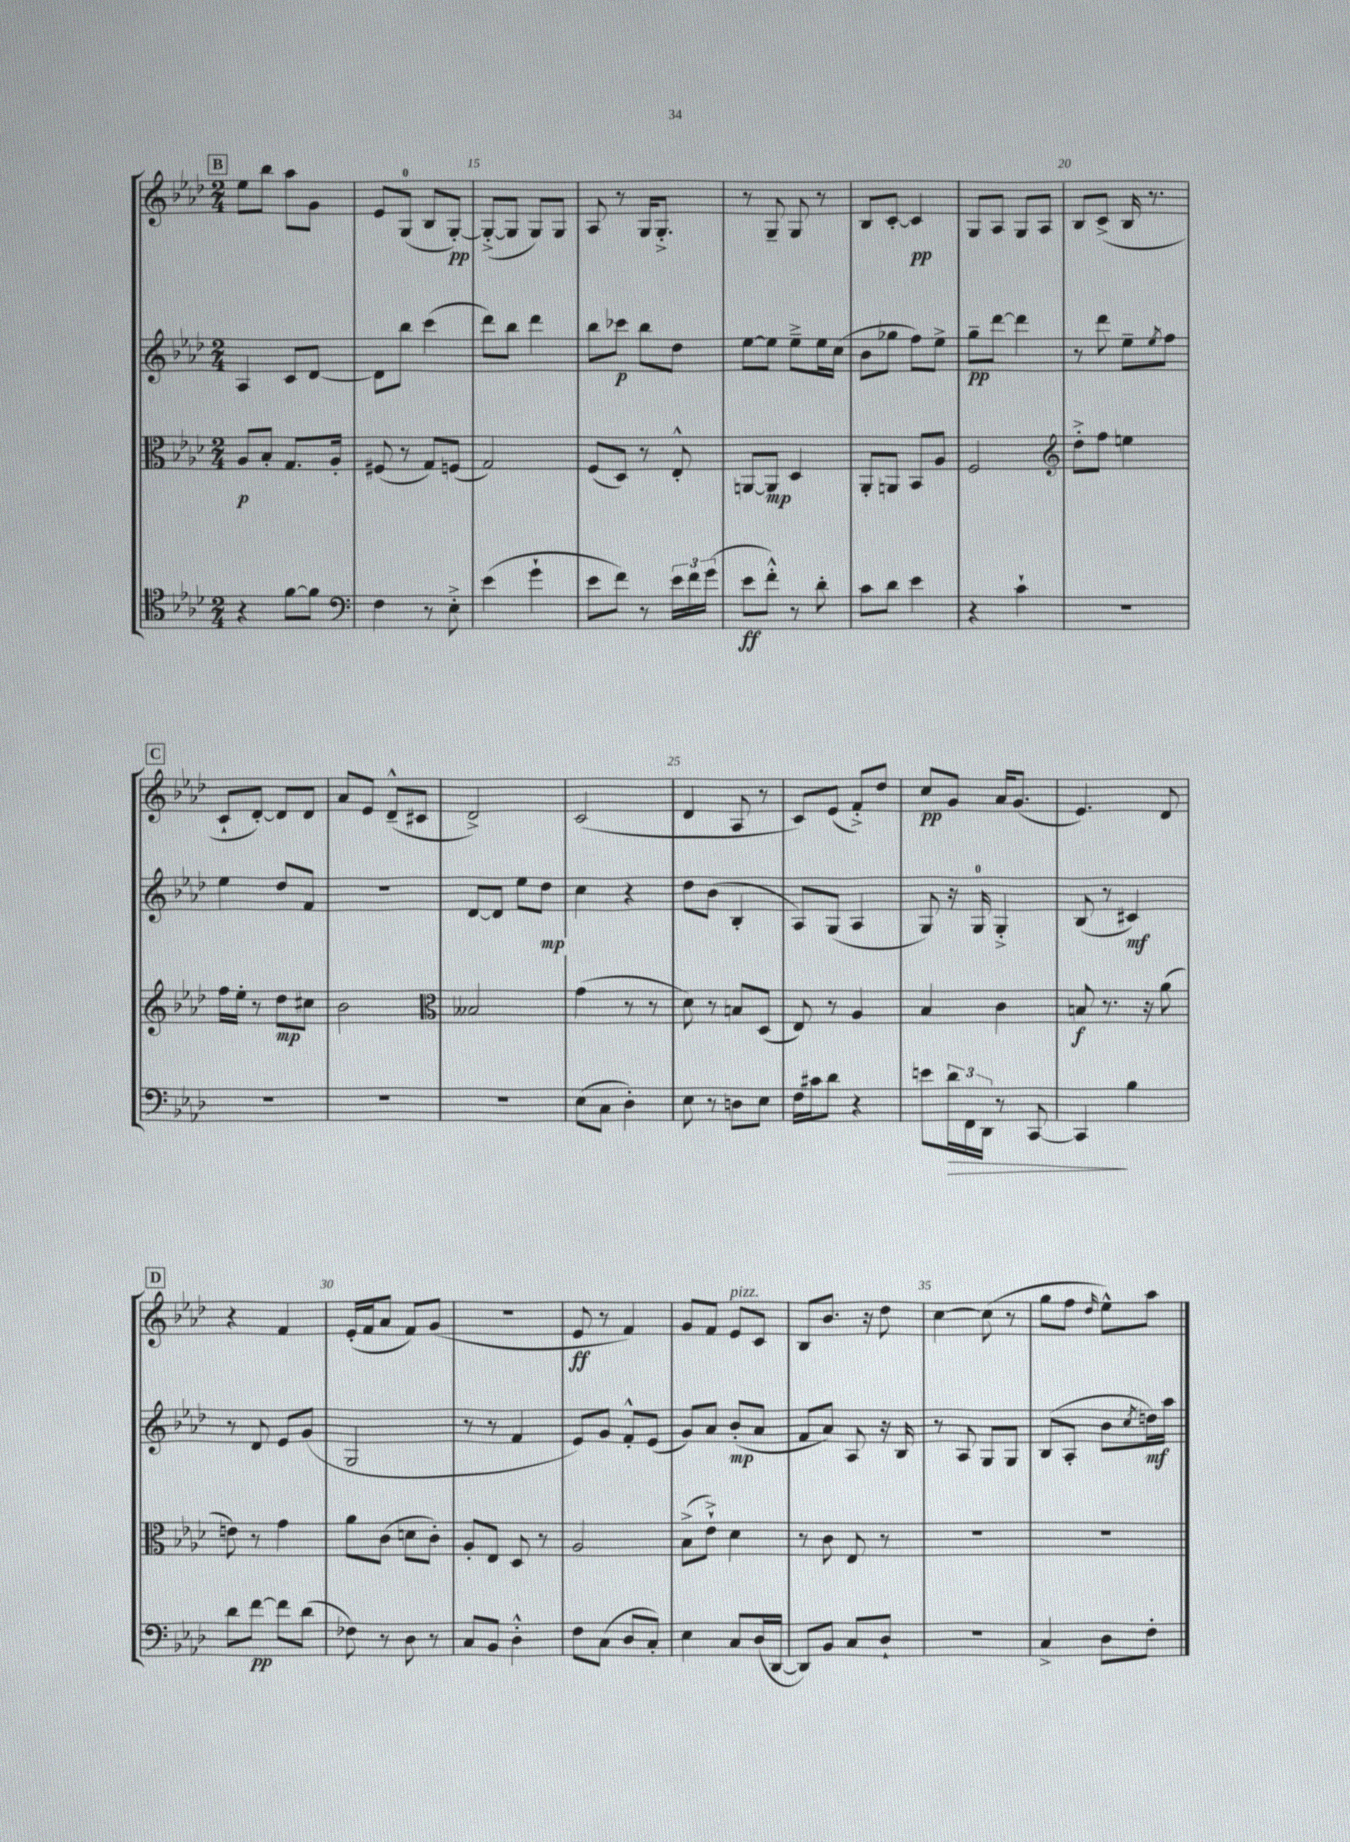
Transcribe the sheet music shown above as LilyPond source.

<<
\new StaffGroup <<
\new Staff = "s0" {
    \clef treble \key aes \major \numericTimeSignature \time 2/4
    \mark \markup { \box "B" } ees''8 bes''8 aes''8 g'8 |
    ees'8 g8-0( bes8 g8~-.\pp) |
    g8~-.->( g8 g8) g8 |
    aes8 r8 g16 g8.-.-> |
    r8 g8-- g8 r8 |
    bes8 c'8~-. c'4\pp |
    g8 aes8 g8 aes8 |
    bes8 c'8->( bes16 r8. |
    \mark \markup { \box "C" } c'8-! des'8~-.) des'8 des'8 |
    aes'8 ees'8 des'8---^( cis'8 |
    des'2->) |
    c'2( |
    des'4 aes8 r8 |
    c'8) ees'8( f'8-.->) des''8 |
    c''8\pp g'8 aes'16 g'8.( |
    ees'4.) des'8 |
    \mark \markup { \box "D" } r4 f'4 |
    ees'16-.( f'16 aes'8 f'8) g'8( |
    R2 |
    ees'8\ff r8 f'4) |
    g'8 f'8 ees'8^\markup { \italic "pizz." } c'8 |
    bes8 bes'8. r16 des''8 |
    c''4~ c''8( r8 |
    g''8 f''8 \grace { des''16 } ees''8-^) aes''8 \bar "|." |
}
\new Staff = "s1" {
    \clef treble \key aes \major \numericTimeSignature \time 2/4
    \mark \markup { \box "B" } aes4 c'8 des'8~ |
    des'8 bes''8 c'''4( |
    des'''8) bes''8 des'''4 |
    bes''8 ces'''8\p bes''8 des''8 |
    ees''8~ ees''8 ees''8---> ees''16 c''16( |
    bes'8 ges''8 f''8) ees''8-> |
    g''8--\pp des'''8~ des'''4 |
    r8 des'''8 ees''8-- \acciaccatura { ees''8 } f''8 |
    \mark \markup { \box "C" } ees''4 des''8 f'8 |
    R2 |
    des'8~ des'8 ees''8 des''8\mp |
    c''4 r4 |
    des''8 bes'8( bes4-. |
    aes8) g8( aes4 |
    g8) r16 g16-0 g4-.-> |
    bes8( r8 cis'4\mf) |
    \mark \markup { \box "D" } r8 des'8 ees'8 g'8( |
    g2 |
    r8 r8 f'4 |
    ees'8) g'8 f'8-.-^ ees'8( |
    g'8) aes'8 bes'8-.\mp( aes'8 |
    f'8 aes'8) aes8 r16 bes16 |
    r8 aes8 g8 g8 |
    bes8( aes8-. bes'8 \acciaccatura { c''8 } d''16\mf) aes''16 \bar "|." |
}
\new Staff = "s2" {
    \clef alto \key aes \major \numericTimeSignature \time 2/4
    \mark \markup { \box "B" } aes8\p bes8-. g8. aes16-. |
    fis8( r8 g8) f8( |
    g2) |
    f8( des8) r8 ees8-.-^ |
    a,8~ a,8\mp des4 |
    aes,8-. a,8 bes,8 aes8 |
    f2 |
    \clef treble des''8-.-> f''8 e''4 |
    \mark \markup { \box "C" } f''16 ees''16-. r8 des''8\mp cis''8 |
    bes'2 |
    \clef alto beses2 |
    g'4( r8 r8 |
    des'8) r8 b8 des8( |
    ees8) r8 aes4 |
    bes4 c'4 |
    b8\f r8. r16 aes'8( |
    \mark \markup { \box "D" } e'8) r8 g'4 |
    aes'8 c'8( d'8 c'8-.) |
    aes8-. ees8 des8 r8 |
    aes2 |
    bes8->( ees'8-!->) des'4 |
    r8 c'8 ees8 r8 |
    R2 |
    R2 \bar "|." |
}
\new Staff = "s3" {
    \clef tenor \key aes \major \numericTimeSignature \time 2/4
    \mark \markup { \box "B" } r4 f'8~ f'8 |
    \clef bass f4 r8 ees8-.-> |
    ees'4( g'4-! |
    ees'8 f'8) r8 \tuplet 3/2 { ees'16 f'16 g'16( } |
    ees'8\ff f'8-.-^) r8 des'8-. |
    c'8 des'8 ees'4 |
    r4 c'4-! |
    R2 |
    \mark \markup { \box "C" } R2 |
    R2 |
    R2 |
    ees8( c8 des4-.) |
    ees8 r8 d8 ees8 |
    f16 cis'16 des'8 r4 |
    e'8 \tuplet 3/2 { des'16\> f,16 des,16 } r8 c,8~ |
    c,4\! bes4 |
    \mark \markup { \box "D" } des'8 f'8~\pp f'8 des'8( |
    fes8) r8 des8 r8 |
    c8 bes,8 des4-.-^ |
    f8 c8( des8 c8-.) |
    ees4 c8 des16( des,16~ |
    des,8) bes,8 c8 des8-! |
    R2 |
    c4-> des8 f8-. \bar "|." |
}
>>
>>
\layout { \context { \Score currentBarNumber = #13 \override BarNumber.break-visibility = ##(#f #t #t) barNumberVisibility = #(every-nth-bar-number-visible 5) } }
